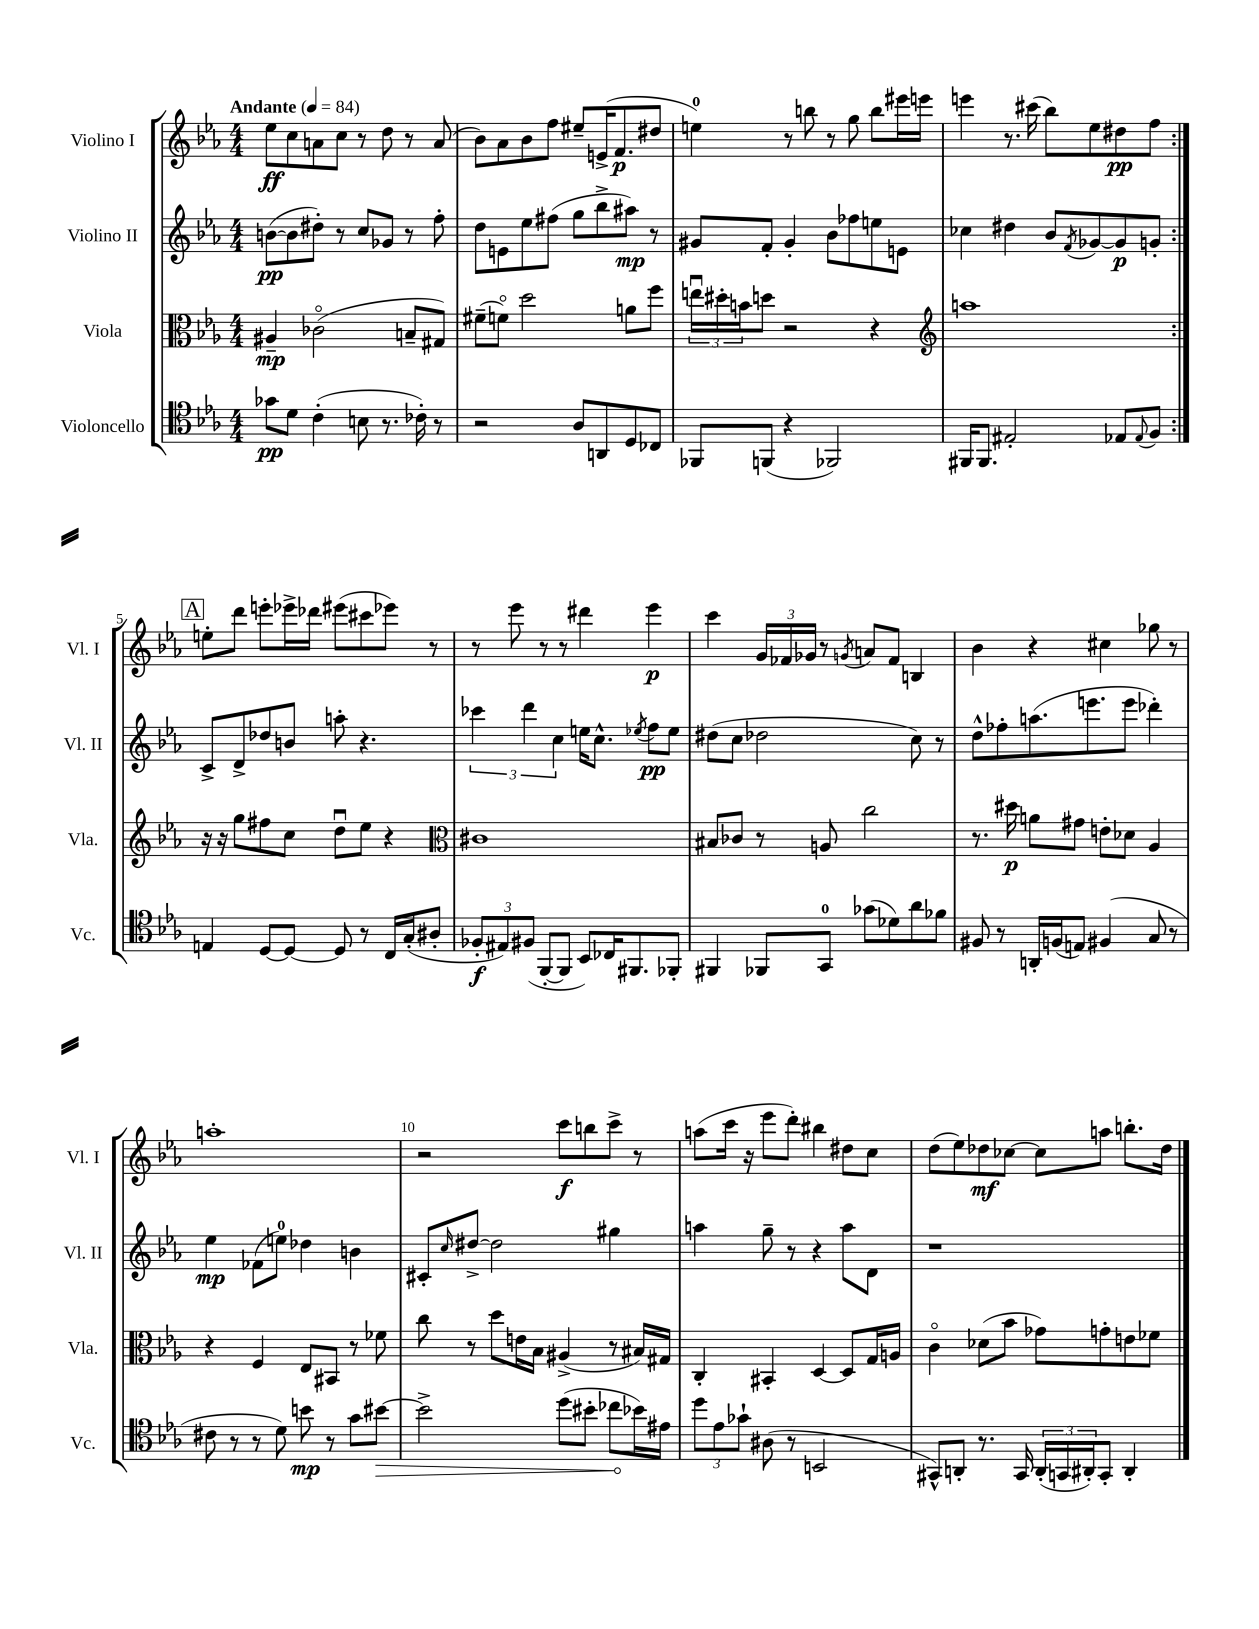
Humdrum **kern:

**kern	**dynam	**kern	**dynam	**kern	**dynam	**kern	**dynam
*part4	*part4	*part3	*part3	*part2	*part2	*part1	*part1
*staff4	*staff4	*staff3	*staff3	*staff2	*staff2	*staff1	*staff1
*I"Violoncello	*	*I"Viola	*	*I"Violino II	*	*I"Violino I	*
*I'Vc.	*	*I'Vla.	*	*I'Vl. II	*	*I'Vl. I	*
*clefC4	*	*clefC3	*	*clefG2	*	*clefG2	*
*k[b-e-a-]	*	*k[b-e-a-]	*	*k[b-e-a-]	*	*k[b-e-a-]	*
*M4/4	*	*M4/4	*	*M4/4	*	*M4/4	*
*MM84	*	*MM84	*	*MM84	*	*MM84	*
=1	=1	=1	=1	=1	=1	=1	=1
!	!	!	!	!	!	!LO:TX:a:B:t=Andante	!
8g-X\L	pp	4A#X~/	mp	([8bn\L	pp	8ee-\L	ff
8d\J	.	.	.	8b\]	.	8cc\	.
(4c'\	.	(2c-X\	.	8dd#X'\J)	.	8an\	.
.	.	.	.	8r	.	8cc\J	.
8Bn\	.	.	.	8cc/L	.	8r	.
8.r	.	.	.	8g-X/J	.	8dd\	.
.	.	8Bn~/L	.	8r	.	8r	.
16c-X'\)	.	.	.	.	.	.	.
8r	.	8G#X/J)	.	8ff'\	.	(8a/	.
=2	=2	=2	=2	=2	=2	=2	=2
2r	.	(8f#X~\L	.	8dd\L	.	8b-\L)	.
.	.	8fn\J)	.	8en\	.	8a-\	.
.	.	2dd\	.	8ee-\	.	8b-\	.
.	.	.	.	(8ff#X\J	.	8ff\J	.
8A-/L	.	.	.	8gg\L	.	8ee#X~/L	.
8AAn/	.	.	.	8bb-^\	.	(16en^/K	.
.	.	.	.	.	.	8.f/	p
8D/	.	8an\L	.	8aa#X\J)	mp	.	.
8C-X/J	.	8ff\J	.	8r	.	8dd#X/J	.
=3	=3	=3	=3	=3	=3	=3	=3
8FF-X/L	.	24eenu\LL	.	8g#X/L	.	4een\)	.
.	.	24dd#X'\	.	.	.	.	.
.	.	24bn\J	.	.	.	.	.
(8FFn/J	.	8ddn\J	.	8f'/J	.	.	.
4r	.	2r	.	4g#'/	.	8r	.
.	.	.	.	.	.	8bbn\	.
2FF-X/)	.	.	.	8b-\L	.	8r	.
.	.	.	.	8ff-X\	.	8gg\	.
.	.	4r	.	8een\	.	8bb\L	.
.	.	.	.	8en\J	.	16eee#X\L	.
.	.	.	.	.	.	16eeen\JJ	.
=4	=4	=4	=4	=4	=4	=4	=4
*	*	*clefG2	*	*	*	*	*
16FF#X/KL	.	1aan	.	4cc-X\	.	4eeen\	.
8.FF#/J	.	.	.	.	.	.	.
2E#X'/	.	.	.	4dd#X\	.	8.r	.
.	.	.	.	.	.	(16ccc#X\	.
.	.	.	.	8b-/L	.	8bb-\L)	.
.	.	.	.	8qf/	.	.	.
.	.	.	.	[8g-X/	.	8ee-\	.
8E-X/L	.	.	.	8g-/]	p	8dd#X\	pp
8qqE-/	.	.	.	.	.	.	.
8F/J	.	.	.	8gn'/J	.	8ff\J	.
!!LO:LB:g=z
!!LO:REH:place=s1:t=A
=5:|!	=5:|!	=5:|!	=5:|!	=5:|!	=5:|!	=5:|!	=5:|!
4En/	.	16r	.	8c^/L	.	8een'\L	.
.	.	16r	.	.	.	.	.
.	.	8gg\L	.	8d^/	.	8ddd\J	.
[8D/L	.	8ff#X\	.	8dd-X/	.	8eeen'\L	.
8D/J_	.	8cc\J	.	8bn/J	.	16eee-X^\L	.
.	.	.	.	.	.	16ddd-X\JJ	.
8D/]	.	8ddu\L	.	8aan'\	.	(8eee#X\L	.
8r	.	8ee-\J	.	4.r	.	8ccc#X\	.
16C/LL	.	4r	.	.	.	8eee-X\J)	.
(16G'/J	.	.	.	.	.	.	.
8A#X'/J	.	.	.	.	.	8r	.
=6	=6	=6	=6	=6	=6	=6	=6
*	*	*clefC3	*	*	*	*	*
12F-X'/L	f	1c#X	.	6ccc-X\	.	8r	.
12E#X/)	.	.	.	.	.	.	.
.	.	.	.	.	.	8eee-\	.
(12F#X/J	.	.	.	6ddd\	.	.	.
[8FF'/L	.	.	.	.	.	8r	.
.	.	.	.	6cc\	.	.	.
8FF/J]	.	.	.	.	.	8r	.
8BB-/L)	.	.	.	16een\KL	.	4ddd#X\	.
.	.	.	.	8.cc^^\J	.	.	.
16C-X/K	.	.	.	.	.	.	.
8.FF#X/	.	.	.	.	.	.	.
.	.	.	.	8qee-X/	.	.	.
.	.	.	.	8ff\L	pp	4eee-\	p
8FF-X'/J	.	.	.	8ee-\J	.	.	.
=7	=7	=7	=7	=7	=7	=7	=7
4FF#X/	.	8B#X/L	.	(8dd#X\L	.	4ccc\	.
.	.	8c-X/J	.	8cc\J	.	.	.
8FF-X/L	.	8r	.	2dd-X\	.	24g/LL	.
.	.	.	.	.	.	24f-X/	.
.	.	.	.	.	.	24g-X/JJ	.
8GG/J	.	8An/	.	.	.	8r	.
.	.	.	.	.	.	8qgn/	.
(8g-X\L	.	2cc\	.	.	.	8an/L	.
8d-X\)	.	.	.	.	.	8f-/J	.
8a-\	.	.	.	8cc\)	.	4Bn/	.
8f-X\J	.	.	.	8r	.	.	.
=8	=8	=8	=8	=8	=8	=8	=8
8F#X/	.	8.r	.	8dd^^\L	.	4b-\	.
8r	.	.	.	8ff-X'\	.	.	.
.	.	16dd#X\	p	.	.	.	.
16AAn'/LL	.	8an\L	.	(8.aan\	.	4r	.
(16Fn/J	.	.	.	.	.	.	.
8En/J)	.	8g#X\J	.	.	.	.	.
.	.	.	.	8.eeen\	.	.	.
(4F#X/	.	8en'\L	.	.	.	4cc#X\	.
.	.	8d-X\J	.	8eee\J	.	.	.
8G/	.	4A-/	.	4ddd-X'\)	.	8gg-X\	.
8r	.	.	.	.	.	8r	.
!!LO:LB:g=z
=9	=9	=9	=9	=9	=9	=9	=9
8c#X\	.	4r	.	4ee-\	mp	1aan'	.
8r	.	.	.	.	.	.	.
8r	.	4F/	.	(8f-X\L	.	.	.
8d\)	.	.	.	8een\J)	.	.	.
8bn\	mp	8E-/L	.	4dd-X\	.	.	.
8r	.	8BB#X/J	.	.	.	.	.
8g\L	.	8r	.	4bn\	.	.	.
!	!LO:HP:b	!	!	!	!	!	!
[8b#X\J	>	8f-X\	.	.	.	.	.
=10	=10	=10	=10	=10	=10	=10	=10
2b#^\]	.	8cc\	.	8c#X'/L	.	2r	.
.	.	.	.	16qqcc/	.	.	.
.	.	8r	.	[8dd#X^/J	.	.	.
.	.	8dd\L	.	2dd#\]	.	.	.
.	.	16en\L	.	.	.	.	.
.	.	16B-\JJ	.	.	.	.	.
(8dd\L	.	(4A#X^/	.	.	.	8ccc\L	f
8b#X'\J	.	.	.	.	.	8bbn\	.
8cc-X\L	.	8r	.	4gg#X\	.	8ccc^\J	.
16b-X\L)	]	16B#X/LL)	.	.	.	8r	.
16e#X\JJ	.	16G#X/JJ	.	.	.	.	.
=11	=11	=11	=11	=11	=11	=11	=11
12dd\L	.	4C'/	.	4aan\	.	(8aan\L	.
12e-\	.	.	.	.	.	.	.
.	.	.	.	.	.	16ccc\Jk	.
12g-X`\J	.	.	.	.	.	.	.
.	.	.	.	.	.	16r	.
(8A#X\	.	4BB#X'/	.	8gg~\	.	8eee-\L	.
8r	.	.	.	8r	.	8ddd'\J)	.
2BBn/	.	[4D/	.	4r	.	4bb#X\	.
.	.	8D/L]	.	8aa\L	.	8dd#X\L	.
.	.	16G/L	.	8d\J	.	8cc\J	.
.	.	16An/JJ	.	.	.	.	.
=12	=12	=12	=12	=12	=12	=12	=12
8GG#X^^/L)	.	4c\	.	1r	.	(8dd\L	.
8AAn'/J	.	.	.	.	.	8ee-\)	.
8.r	.	(8d-X\L	.	.	.	8dd-X\	mf
.	.	8b-\J	.	.	.	[8cc-X\J	.
16GG#/	.	.	.	.	.	.	.
(24AA'/LL	.	8g-X\L)	.	.	.	8cc-\L]	.
24GGn/	.	.	.	.	.	.	.
24AA#X'/J)	.	.	.	.	.	.	.
8GG'/J	.	8gn'\	.	.	.	8aan\J	.
4AA#'/	.	8en\	.	.	.	8.bbn'\L	.
.	.	8f-X\J	.	.	.	.	.
.	.	.	.	.	.	16dd-\Jk	.
==	==	==	==	==	==	==	==
*-	*-	*-	*-	*-	*-	*-	*-
